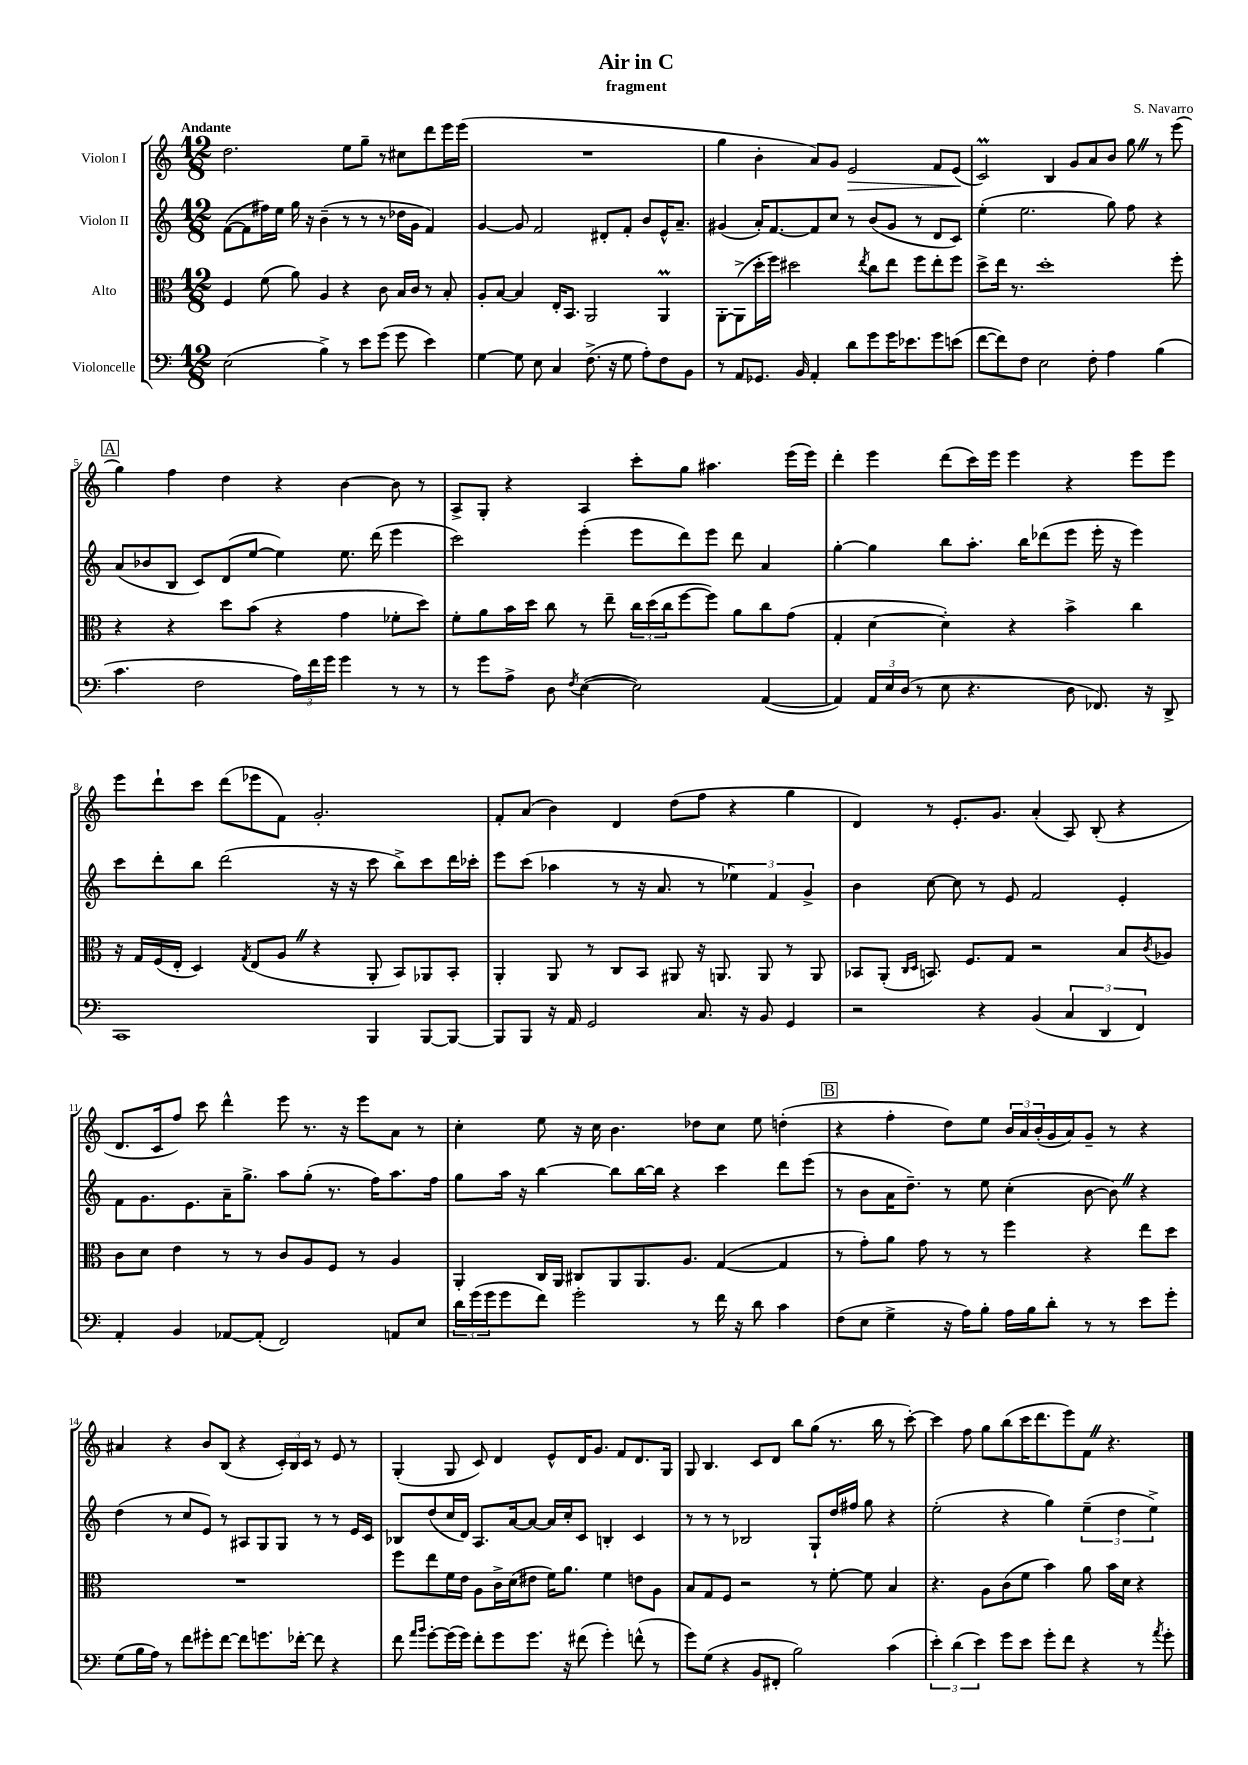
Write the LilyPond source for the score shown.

\header { title = "Air in C" composer = "S. Navarro" subtitle = "fragment" }
<<
\new StaffGroup <<
\new Staff = "s0" \with { instrumentName = "Violon I" } {
    \clef treble \key c \major \numericTimeSignature \time 12/8 \tempo "Andante"
    d''2. e''8 g''8-- r8 cis''8 d'''8 e'''16 e'''16( |
    R1. |
    g''4 b'4-. a'8) g'8 e'2\> f'8 e'8\!( |
    c'2\prall) b4 g'8 a'8 b'8 g''8 \once \override BreathingSign.text = \markup { \musicglyph "scripts.caesura.straight" } \breathe r8 e'''8( |
    \mark \markup { \box "A" } g''4) f''4 d''4 r4 b'4~ b'8 r8 |
    a8-> g8-. r4 a4 c'''8-. g''8 ais''4. e'''16( e'''16) |
    d'''4-. e'''4 d'''8( c'''16) e'''16 e'''4 r4 e'''8 e'''8 |
    e'''8 d'''8-! c'''8 d'''8( ees'''8 f'8) g'2.-. |
    f'8-. a'8( b'4) d'4 d''8( f''8 r4 g''4 |
    d'4) r8 e'8.-. g'8. a'4-.( a8) b8-.( r4 |
    d'8. c'16 f''8) c'''8 d'''4-^ e'''8 r8. r16 e'''8 a'8 r8 |
    c''4-. e''8 r16 c''16 b'4. des''8 c''8 e''8 d''4-.( |
    \mark \markup { \box "B" } r4 f''4-. d''8) e''8 \tuplet 3/2 { b'16 a'16 b'16-.( } g'16 a'16) g'8-- r8 r4 |
    ais'4 r4 b'8 b8( r4 \tuplet 3/2 { c'16-.) b16 c'16 } r8 e'8 r8 |
    g4-.( g8 c'8) d'4 e'8-^ d'16 g'8. f'8 d'8. g16 |
    g8 b4. c'8 d'8 b''8 g''8( r8. b''16 r8 c'''8~-.) |
    c'''4 f''8 g''8 b''8( c'''16 d'''8. e'''8) f'8 \once \override BreathingSign.text = \markup { \musicglyph "scripts.caesura.straight" } \breathe r4. \bar "|." |
}
\new Staff = "s1" \with { instrumentName = "Violon II" } {
    \clef treble \key c \major \numericTimeSignature \time 12/8
    f'8~( f'8 fis''16) e''16 g''16 r16 b'4--( r8 r8 r8 des''16 g'16 f'4) |
    g'4~ g'8 f'2 dis'8-. f'8-. b'8 e'16-^ a'8.-- |
    gis'4( a'16-.) f'8.~ f'8 c''8 r8 b'8( gis'8 r8 d'8 c'8) |
    e''4-.( e''2. g''8) f''8 r4 |
    \mark \markup { \box "A" } a'8( bes'8 b8 c'8) d'8( e''8~ e''4) e''8. d'''16( e'''4 |
    c'''2) e'''4-.( e'''8 d'''8) e'''8 d'''8 a'4 |
    g''4~-. g''4 b''8 a''8.-. b''16 des'''8( e'''8 e'''16-. r16 e'''4) |
    c'''8 d'''8-. b''8 d'''2( r16 r16 c'''8 b''8->) c'''8 d'''16 ces'''16-. |
    e'''8 c'''8( aes''4 r8 r16 a'8. r8 \tuplet 3/2 { ees''4) f'4 g'4-> } |
    b'4 c''8~ c''8 r8 e'8 f'2 e'4-. |
    f'8 g'8. e'8. a'16-- g''8.-> a''8 g''8-.( r8. f''16) a''8. f''16 |
    g''8 a''16 r16 b''4~ b''8 b''16~ b''16 r4 c'''4 d'''8 e'''8( |
    \mark \markup { \box "B" } r8 b'8 a'16 d''8.--) r8 e''8 c''4-.( b'8~ b'8) \once \override BreathingSign.text = \markup { \musicglyph "scripts.caesura.straight" } \breathe r4 |
    d''4( r8 c''8 e'8) r8 ais8 g8 g8 r8 r8 e'16 c'16 |
    bes8 d''8( c''16 d'16) a8. a'16~ a'8~ a'16 c''16-. c'8 b4-. c'4 |
    r8 r8 r8 bes2 g8-! d''16 fis''16 g''8 r4 |
    e''2-.( r4 g''4) \tuplet 3/2 { e''4--( d''4 e''4->) } \bar "|." |
}
\new Staff = "s2" \with { instrumentName = "Alto" } {
    \clef alto \key c \major \numericTimeSignature \time 12/8
    f4 f'8( a'8) a4 r4 c'8 b16 c'16 r8 b8-. |
    a8-. b8~ b4 e16-. b,8. a,2 a,4\prall |
    a,8~-. a,8->( d''16-. f''16) dis''2 \acciaccatura { e''8 } c''8 e''8 f''8 e''8-. f''8 |
    d''8-> e''16 r8. d''1-. f''8-. |
    \mark \markup { \box "A" } r4 r4 d''8 b'8( r4 g'4 fes'8-. d''8) |
    f'8-. a'8 b'16 d''16 c''8 r8 e''8-- \tuplet 3/2 { c''16 d''16( c''16 } f''8~ f''8) a'8 c''8 g'8( |
    g4-. d'4~ d'4-.) r4 b'4-> c''4 |
    r16 g16 f16( e16-. d4) \acciaccatura { g8 } e8( a8 \once \override BreathingSign.text = \markup { \musicglyph "scripts.caesura.straight" } \breathe r4 a,8-. b,8) aes,8 b,8-. |
    a,4-. a,8 r8 c8 b,8 ais,8 r16 a,8. a,8 r8 a,8 |
    bes,8 a,8-.( \grace { c16 d16 } b,8.) f8. g8 r2 b8 \acciaccatura { c'8 } aes8 |
    c'8 d'8 e'4 r8 r8 c'8 a8 f8 r8 a4 |
    a,4-. c16 a,16 cis8 a,8 a,8. a8. g4~( g4 |
    \mark \markup { \box "B" } r8 g'8-.) a'8 g'8 r8 r8 f''4 r4 e''8 d''8 |
    R1. |
    f''8 e''8 f'16 e'16 a8 c'16-> d'16( eis'8 f'16) a'8. f'4 e'8 a8 |
    b8 g8 f8 r2 r8 f'8~-. f'8 b4 |
    r4. a8 c'8( f'8 b'4) a'8 b'16 d'16 r4 \bar "|." |
}
\new Staff = "s3" \with { instrumentName = "Violoncelle" } {
    \clef bass \key c \major \numericTimeSignature \time 12/8
    e2( b4->) r8 e'8 g'8( g'8 e'4) |
    g4~ g8 e8 c4 f8.->( r16 g8 a8-.) f8 b,8 |
    r8 a,8 ges,8. b,16 a,4-. d'8 g'8 g'16 ees'8. g'8 e'8( |
    f'8~ f'8) f8 e2 f8-. a4 b4( |
    \mark \markup { \box "A" } c'4. f2 \tuplet 3/2 { a16) f'16 g'16 } g'4 r8 r8 |
    r8 g'8 a8-> d8 \acciaccatura { f8 } e4~( e2) a,4~( |
    a,4) \tuplet 3/2 { a,16 e16 d16( } r8 e8 r4. d8 fes,8.) r16 d,8-> |
    c,1 b,,4 b,,8~ b,,8~ |
    b,,8 b,,8 r16 a,16 g,2 c8. r16 b,8 g,4 |
    r2 r4 b,4( \tuplet 3/2 { c4 d,4 f,4) } |
    a,4-. b,4 aes,8~ aes,8-.( f,2) a,8 e8 |
    \tuplet 3/2 { d'16 g'16( g'16 } g'8 f'8) g'2-. r8 f'16 r16 d'8 c'4 |
    \mark \markup { \box "B" } f8( e8 g4-> r16 a16) b8-. a16 b16 d'8-. r8 r8 e'8 g'8-. |
    g8( b16 a16) r8 f'8 gis'8-. f'8~ f'8 g'8. fes'16~-. fes'8 r4 |
    f'8 \grace { a'16 b'16 } g'8~-. g'16( g'16) f'8-. g'8 g'8. r16 fis'8( g'4-.) f'8-^( r8 |
    g'8) g8( r4 b,8 fis,8-. b2) c'4( |
    \tuplet 3/2 { e'4-.) d'4( e'4) } g'8 e'8 g'8-. f'8 r4 r8 \acciaccatura { a'8 } g'8-. \bar "|." |
}
>>
>>
